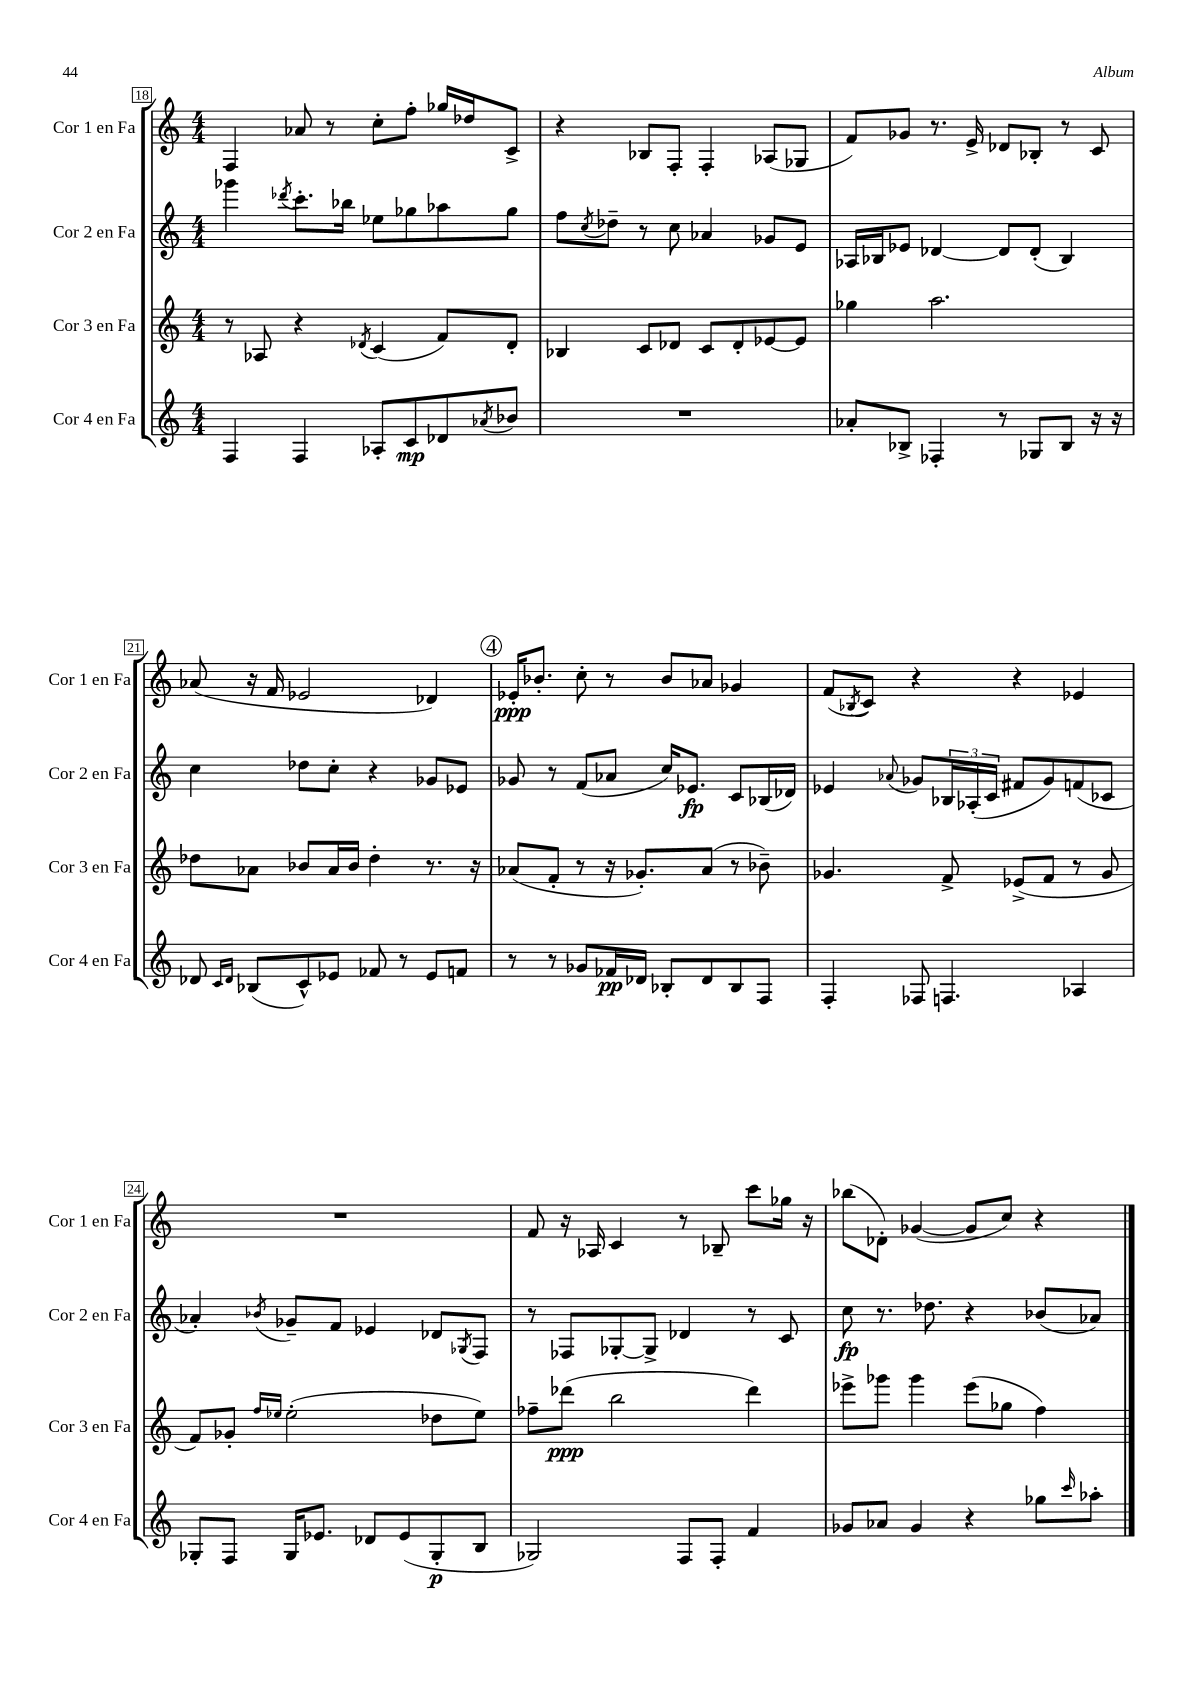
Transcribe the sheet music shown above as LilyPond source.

<<
\new StaffGroup <<
\new Staff = "s0" \with { instrumentName = "Cor 1 en Fa" shortInstrumentName = "Cor 1 en Fa" } {
    \clef treble \key c \major \numericTimeSignature \time 4/4
    f4 aes'8 r8 c''8-. f''8-. ges''16 des''16 c'8-> |
    r4 bes8 f8-. f4-. aes8( ges8 |
    f'8) ges'8 r8. e'16-> des'8 bes8-. r8 c'8 |
    aes'8( r16 f'16 ees'2 des'4) |
    \mark \markup { \circle "4" } ees'16-.\ppp bes'8.-. c''8-. r8 bes'8 aes'8 ges'4 |
    f'8( \acciaccatura { bes8 } c'8) r4 r4 ees'4 |
    R1 |
    f'8 r16 aes16 c'4 r8 bes8-- c'''8 ges''16 r16 |
    bes''8( des'8-.) ges'4~( ges'8 c''8) r4 \bar "|." |
}
\new Staff = "s1" \with { instrumentName = "Cor 2 en Fa" shortInstrumentName = "Cor 2 en Fa" } {
    \clef treble \key c \major \numericTimeSignature \time 4/4
    ges'''4 \acciaccatura { des'''8 } c'''8.-. bes''16 ees''8 ges''8 aes''8 ges''8 |
    f''8 \acciaccatura { c''8 } des''8-- r8 c''8 aes'4 ges'8 e'8 |
    aes16 bes16 ees'8 des'4~ des'8 des'8-.( bes4) |
    c''4 des''8 c''8-. r4 ges'8 ees'8 |
    \mark \markup { \circle "4" } ges'8 r8 f'8( aes'8 c''16) ees'8.\fp c'8 bes16( des'16) |
    ees'4 \appoggiatura { aes'8 } ges'8 \tuplet 3/2 { bes16 aes16-.( c'16 } fis'8 ges'8) f'8( ces'8 |
    aes'4-.) \acciaccatura { bes'8 } ges'8-- f'8 ees'4 des'8 \acciaccatura { ges8 } f8 |
    r8 fes8 ges8~-. ges8-> des'4 r8 c'8 |
    c''8\fp r8. des''8. r4 bes'8( aes'8) \bar "|." |
}
\new Staff = "s2" \with { instrumentName = "Cor 3 en Fa" shortInstrumentName = "Cor 3 en Fa" } {
    \clef treble \key c \major \numericTimeSignature \time 4/4
    r8 aes8 r4 \acciaccatura { des'8 } c'4( f'8) des'8-. |
    bes4 c'8 des'8 c'8 des'8-. ees'8~ ees'8 |
    ges''4 a''2. |
    des''8 aes'8 bes'8 aes'16 bes'16 des''4-. r8. r16 |
    \mark \markup { \circle "4" } aes'8( f'8-. r8 r16 ges'8.-.) aes'8( r8 bes'8--) |
    ges'4. f'8-> ees'8->( f'8 r8 ges'8 |
    f'8) ges'8-. \grace { f''16 ees''16 } ees''2-.( des''8 ees''8) |
    fes''8-- des'''8\ppp( b''2 des'''4) |
    ees'''8-> ges'''8 ges'''4 ees'''8( ges''8 f''4) \bar "|." |
}
\new Staff = "s3" \with { instrumentName = "Cor 4 en Fa" shortInstrumentName = "Cor 4 en Fa" } {
    \clef treble \key c \major \numericTimeSignature \time 4/4
    f4 f4 aes8-. c'8\mp des'8 \acciaccatura { aes'8 } bes'8 |
    R1 |
    aes'8-. bes8-> fes4-. r8 ges8 bes8 r16 r16 |
    des'8 \grace { c'16 des'16 } bes8( c'8-^) ees'8 fes'8 r8 ees'8 f'8 |
    \mark \markup { \circle "4" } r8 r8 ges'8 fes'16\pp des'16 bes8-. des'8 bes8 f8 |
    f4-. fes8 f4. aes4 |
    ges8-. f8 ges16 ees'8. des'8 ees'8( ges8-.\p b8 |
    ges2) f8 f8-. f'4 |
    ges'8 aes'8 ges'4 r4 ges''8 \grace { c'''16 } aes''8-. \bar "|." |
}
>>
>>
\layout { \context { \Score currentBarNumber = #18 \override BarNumber.stencil = #(make-stencil-boxer 0.1 0.3 ly:text-interface::print) } }
